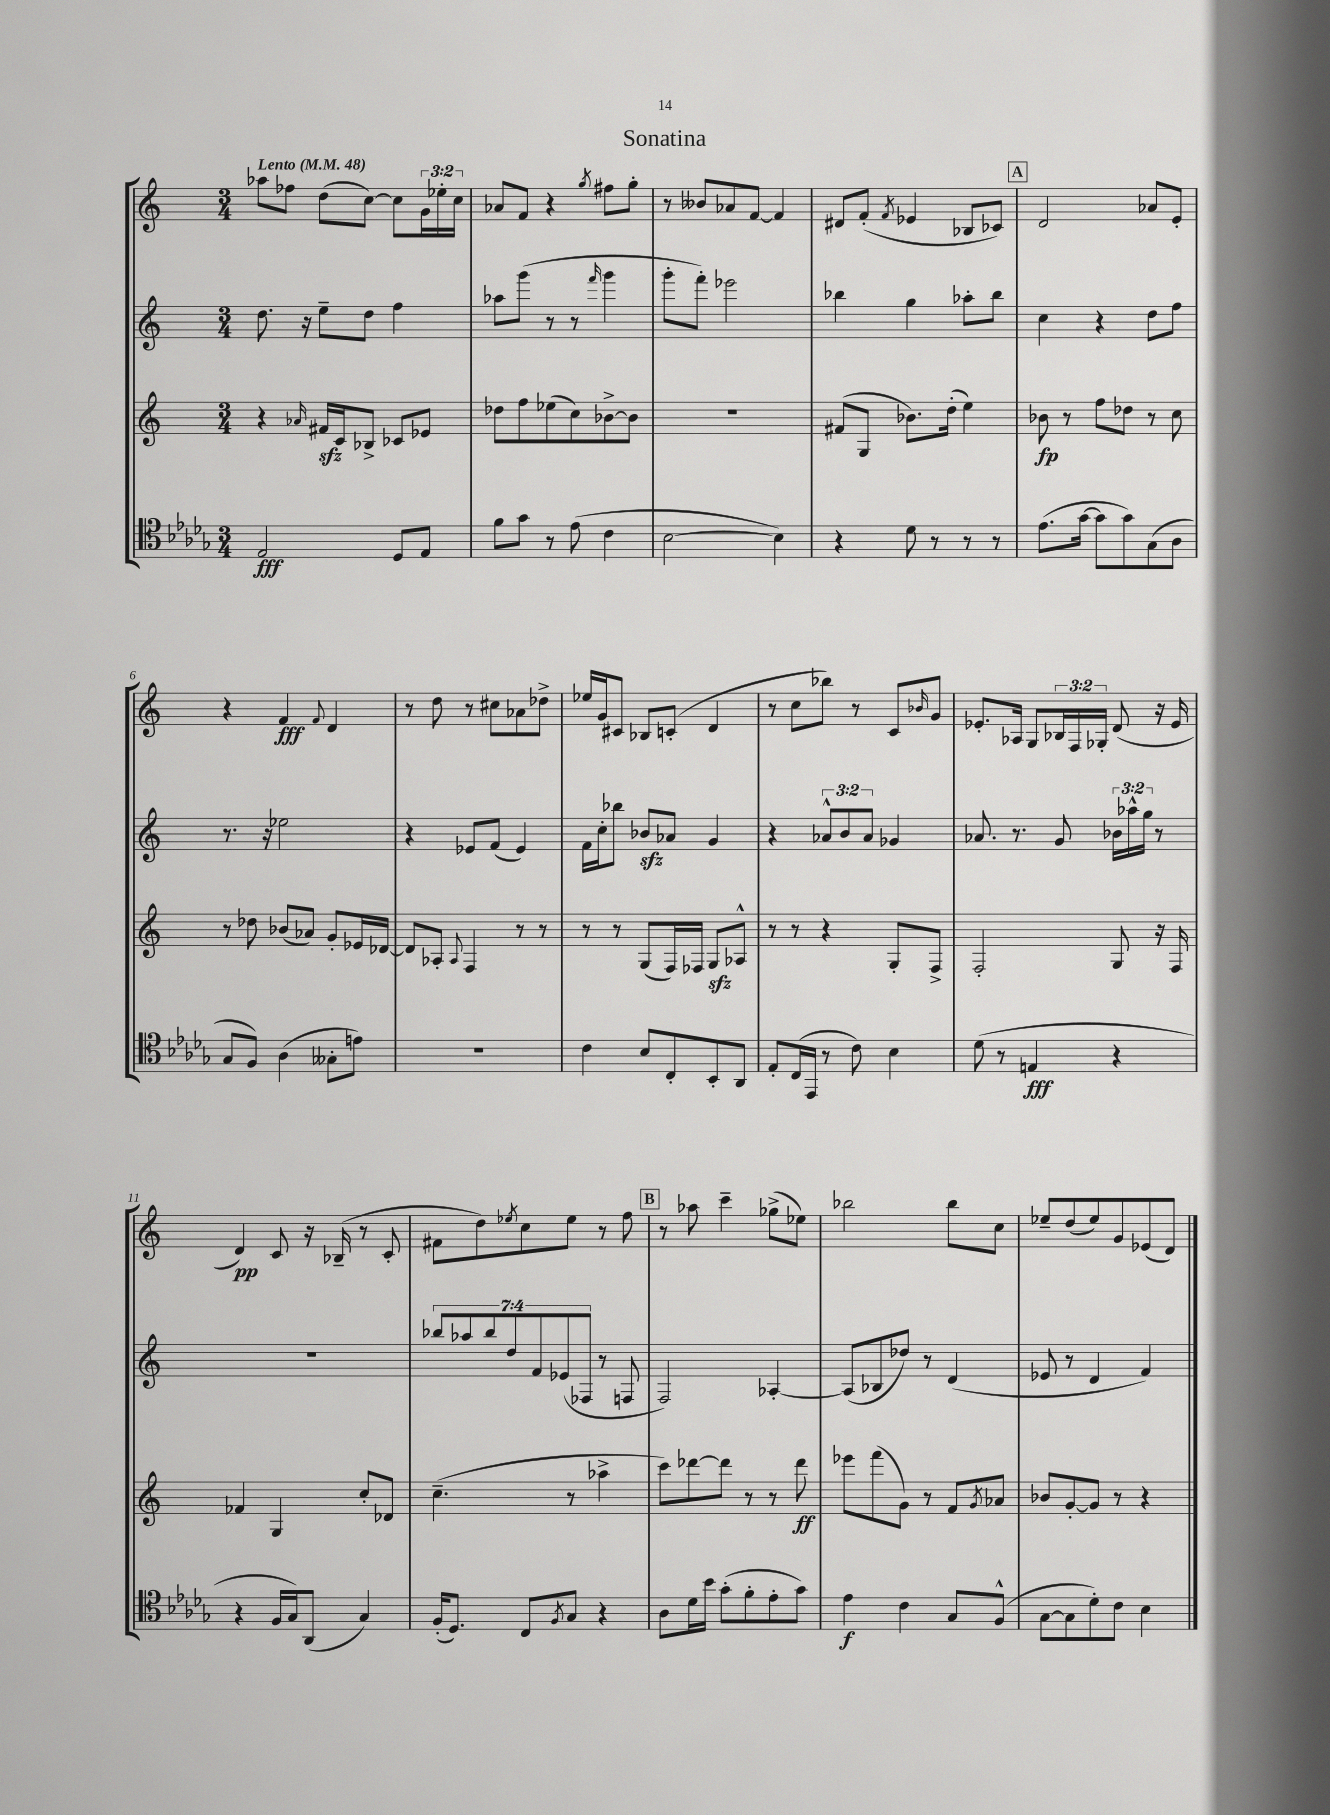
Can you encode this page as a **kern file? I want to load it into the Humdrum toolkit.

**kern	**dynam	**kern	**dynam	**kern	**kern	**dynam
*part4	*part4	*part3	*part3	*part2	*part1	*part1
*staff4	*staff4	*staff3	*staff3	*staff2	*staff1	*staff1
*clefC4	*	*clefG2	*	*clefG2	*clefG2	*
*k[b-e-a-d-g-]	*	*k[]	*	*k[]	*k[]	*
*M3/4	*	*M3/4	*	*M3/4	*M3/4	*
*MM48	*	*MM48	*	*MM48	*MM48	*
=1	=1	=1	=1	=1	=1	=1
!	!	!	!	!	!LO:TX:a:B:t=Lento	!
2E-/	fff	4r	.	8.dd\	8aa-X\L	.
.	.	.	.	.	8ff-X\J	.
.	.	.	.	16r	.	.
.	.	16qqa-X/	.	.	.	.
.	.	16f#Xzz/LL	.	8ee~\L	(8dd\L	.
.	.	16c/J	.	.	.	.
.	.	8B-X^/J	.	8dd\J	[8cc\J)	.
8D-/L	.	8c-X/L	.	4ff\	8cc\L]	.
8E-/J	.	8e-X/J	.	.	24g\L	.
.	.	.	.	.	24ee-X'\	.
.	.	.	.	.	24cc\JJ	.
=2	=2	=2	=2	=2	=2	=2
8f\L	.	8dd-X\L	.	8aa-X\L	8a-X/L	.
8g-\J	.	8ff\	.	(8ggg\J	8f/J	.
8r	.	(8ee-X\	.	8r	4r	.
(8e-\	.	8cc\)	.	8r	.	.
.	.	.	.	16qqfff/	8qgg/	.
4c\	.	[8b-X^\	.	4ggg\	8ff#X\L	.
.	.	8b-\J]	.	.	8gg'\J	.
=3	=3	=3	=3	=3	=3	=3
[2B-\	.	2.r	.	8ggg'\L	8r	.
.	.	.	.	8fff'\J)	8b--X/L	.
.	.	.	.	2eee-X\	8a-X/	.
.	.	.	.	.	[8f/J	.
4B-\])	.	.	.	.	4f/]	.
=4	=4	=4	=4	=4	=4	=4
4r	.	(8f#X/L	.	4bb-X\	8d#X/L	.
.	.	8G/J	.	.	(8f'/J	.
.	.	.	.	.	8qf/	.
8d-\	.	8.b-X\L)	.	4gg\	4e-X/	.
8r	.	.	.	.	.	.
.	.	(16dd'\Jk	.	.	.	.
8r	.	4ee\)	.	8aa-X'\L	8B-X/L	.
8r	.	.	.	8bb-\J	8c-X/J)	.
!!LO:REH:place=s1:t=A
=5	=5	=5	=5	=5	=5	=5
(8.e-\L	.	8b-X\	fp	4cc\	2d/	.
.	.	8r	.	.	.	.
[16g-\Jk	.	.	.	.	.	.
8g-\L]	.	8ff\L	.	4r	.	.
8g-\)	.	8dd-X\J	.	.	.	.
(8G-\	.	8r	.	8dd\L	8a-X/L	.
8A-\J	.	8cc\	.	8ff\J	8e'/J	.
!!LO:LB:g=z
=6	=6	=6	=6	=6	=6	=6
8G-/L	.	8r	.	8.r	4r	.
8F/J)	.	8dd-X\	.	.	.	.
.	.	.	.	16r	.	.
(4A-\	.	(8b-X/L	.	2ee-X\	4f/	fff
.	.	8a-X/J)	.	.	.	.
.	.	.	.	.	8qqf/	.
8G--X'\L	.	8g'/L	.	.	4d/	.
8en\J)	.	16e-X/L	.	.	.	.
.	.	[16d-X/JJ	.	.	.	.
=7	=7	=7	=7	=7	=7	=7
2.r	.	8d-/L]	.	4r	8r	.
.	.	8A-X'/J	.	.	8dd\	.
.	.	8qqA-/	.	.	.	.
.	.	4F/	.	8e-X/L	8r	.
.	.	.	.	(8f/J	8cc#X\L	.
.	.	8r	.	4e-/)	8a-X\	.
.	.	8r	.	.	8dd-X^\J	.
=8	=8	=8	=8	=8	=8	=8
4c\	.	8r	.	16f\LL	16ee-X/LL	.
.	.	.	.	16cc'\J	16g/J	.
.	.	8r	.	8bb-X\J	8c#X/J	.
8B-/L	.	(8G/L	.	8b-Xzz/L	8B-X/L	.
8C'/	.	16F/L)	.	8a-X/J	(8cn'/J	.
.	.	16F-X/JJ	.	.	.	.
8BB-'/	.	8Gzz/L	.	4g/	4d/	.
8AA-/J	.	8A-X^^/J	.	.	.	.
=9	=9	=9	=9	=9	=9	=9
8E-'/L	.	8r	.	4r	8r	.
(16C/L	.	8r	.	.	8cc\L	.
16EE-/JJ	.	.	.	.	.	.
8r	.	4r	.	12a-X^^/L	8bb-X\J)	.
.	.	.	.	12b/	.	.
8c\)	.	.	.	.	8r	.
.	.	.	.	12a-/J	.	.
4B-\	.	8G'/L	.	4g-X/	8c/L	.
.	.	.	.	.	16qqb-X/	.
.	.	8F^/J	.	.	8g/J	.
=10	=10	=10	=10	=10	=10	=10
(8d-\	.	2F'/	.	8.a-X/	8.e-X'/L	.
8r	.	.	.	.	.	.
.	.	.	.	8.r	16A-X/Jk	.
4En/	fff	.	.	.	8G/L	.
.	.	.	.	8g/	24B-X/L	.
.	.	.	.	.	24F/	.
.	.	.	.	.	24G-X'/JJ	.
4r	.	8G/	.	24b-X\LL	(8d/	.
.	.	.	.	24aa-X^^\	.	.
.	.	.	.	24gg\JJ	.	.
.	.	16r	.	8r	16r	.
.	.	16F/	.	.	16e-/	.
!!LO:LB:g=z
=11	=11	=11	=11	=11	=11	=11
4r	.	4f-X/	.	2.r	4d/)	pp
16F/LL	.	4G/	.	.	8c/	.
16G-/J)	.	.	.	.	.	.
(8AA-/J	.	.	.	.	16r	.
.	.	.	.	.	(16B-X~/	.
4G-/)	.	8cc'/L	.	.	8r	.
.	.	8d-X/J	.	.	8c'/	.
=12	=12	=12	=12	=12	=12	=12
(16F'/KL	.	(4.cc~\	.	14bb-X/L	8f#X\L	.
8.D-/J)	.	.	.	.	.	.
.	.	.	.	14aa-X/	.	.
.	.	.	.	.	8dd\)	.
.	.	.	.	14bb-/	.	.
.	.	.	.	14dd/	.	.
.	.	.	.	.	8qee-X/	.
8C/L	.	.	.	.	8cc\	.
.	.	.	.	14f/	.	.
.	.	.	.	(14e-X/	.	.
8qF/	.	.	.	.	.	.
8G-/J	.	8r	.	.	8ee-\J	.
.	.	.	.	14F-X/J	.	.
4r	.	4aa-X^\	.	8r	8r	.
.	.	.	.	8Fn/	8ff\	.
!!LO:REH:place=s1:t=B
=13	=13	=13	=13	=13	=13	=13
8A-\L	.	8ccc\L)	.	2F/)	8r	.
16d-\L	.	[8ddd-X\	.	.	8aa-X\	.
16b-\JJ	.	.	.	.	.	.
(8g-'\L	.	8ddd-\J]	.	.	4ccc~\	.
8f'\	.	8r	.	.	.	.
8e-'\	.	8r	.	[4A-X'/	(8gg-X^\L	.
8g-\J)	.	8ddd-\	ff	.	8ee-X\J)	.
=14	=14	=14	=14	=14	=14	=14
4e-\	f	8eee-X\L	.	(8A-/L]	2bb-X\	.
.	.	(8fff\	.	8B-X/	.	.
4c\	.	8g\J)	.	8dd-X/J)	.	.
.	.	8r	.	8r	.	.
8G-/L	.	8f/L	.	(4d/	8bb-\L	.
.	.	8qg/	.	.	.	.
(8F^^/J	.	8a-X/J	.	.	8cc\J	.
=15	=15	=15	=15	=15	=15	=15
[8G-\L	.	8b-X/L	.	8e-X/	8ee-X~/L	.
8G-\]	.	[8g'/	.	8r	(8dd/	.
8d-'\)	.	8g/J]	.	4d/	8ee-/)	.
8c\J	.	8r	.	.	8g/	.
4B-\	.	4r	.	4f/)	(8e-X/	.
.	.	.	.	.	8d/J)	.
==	==	==	==	==	==	==
*-	*-	*-	*-	*-	*-	*-
